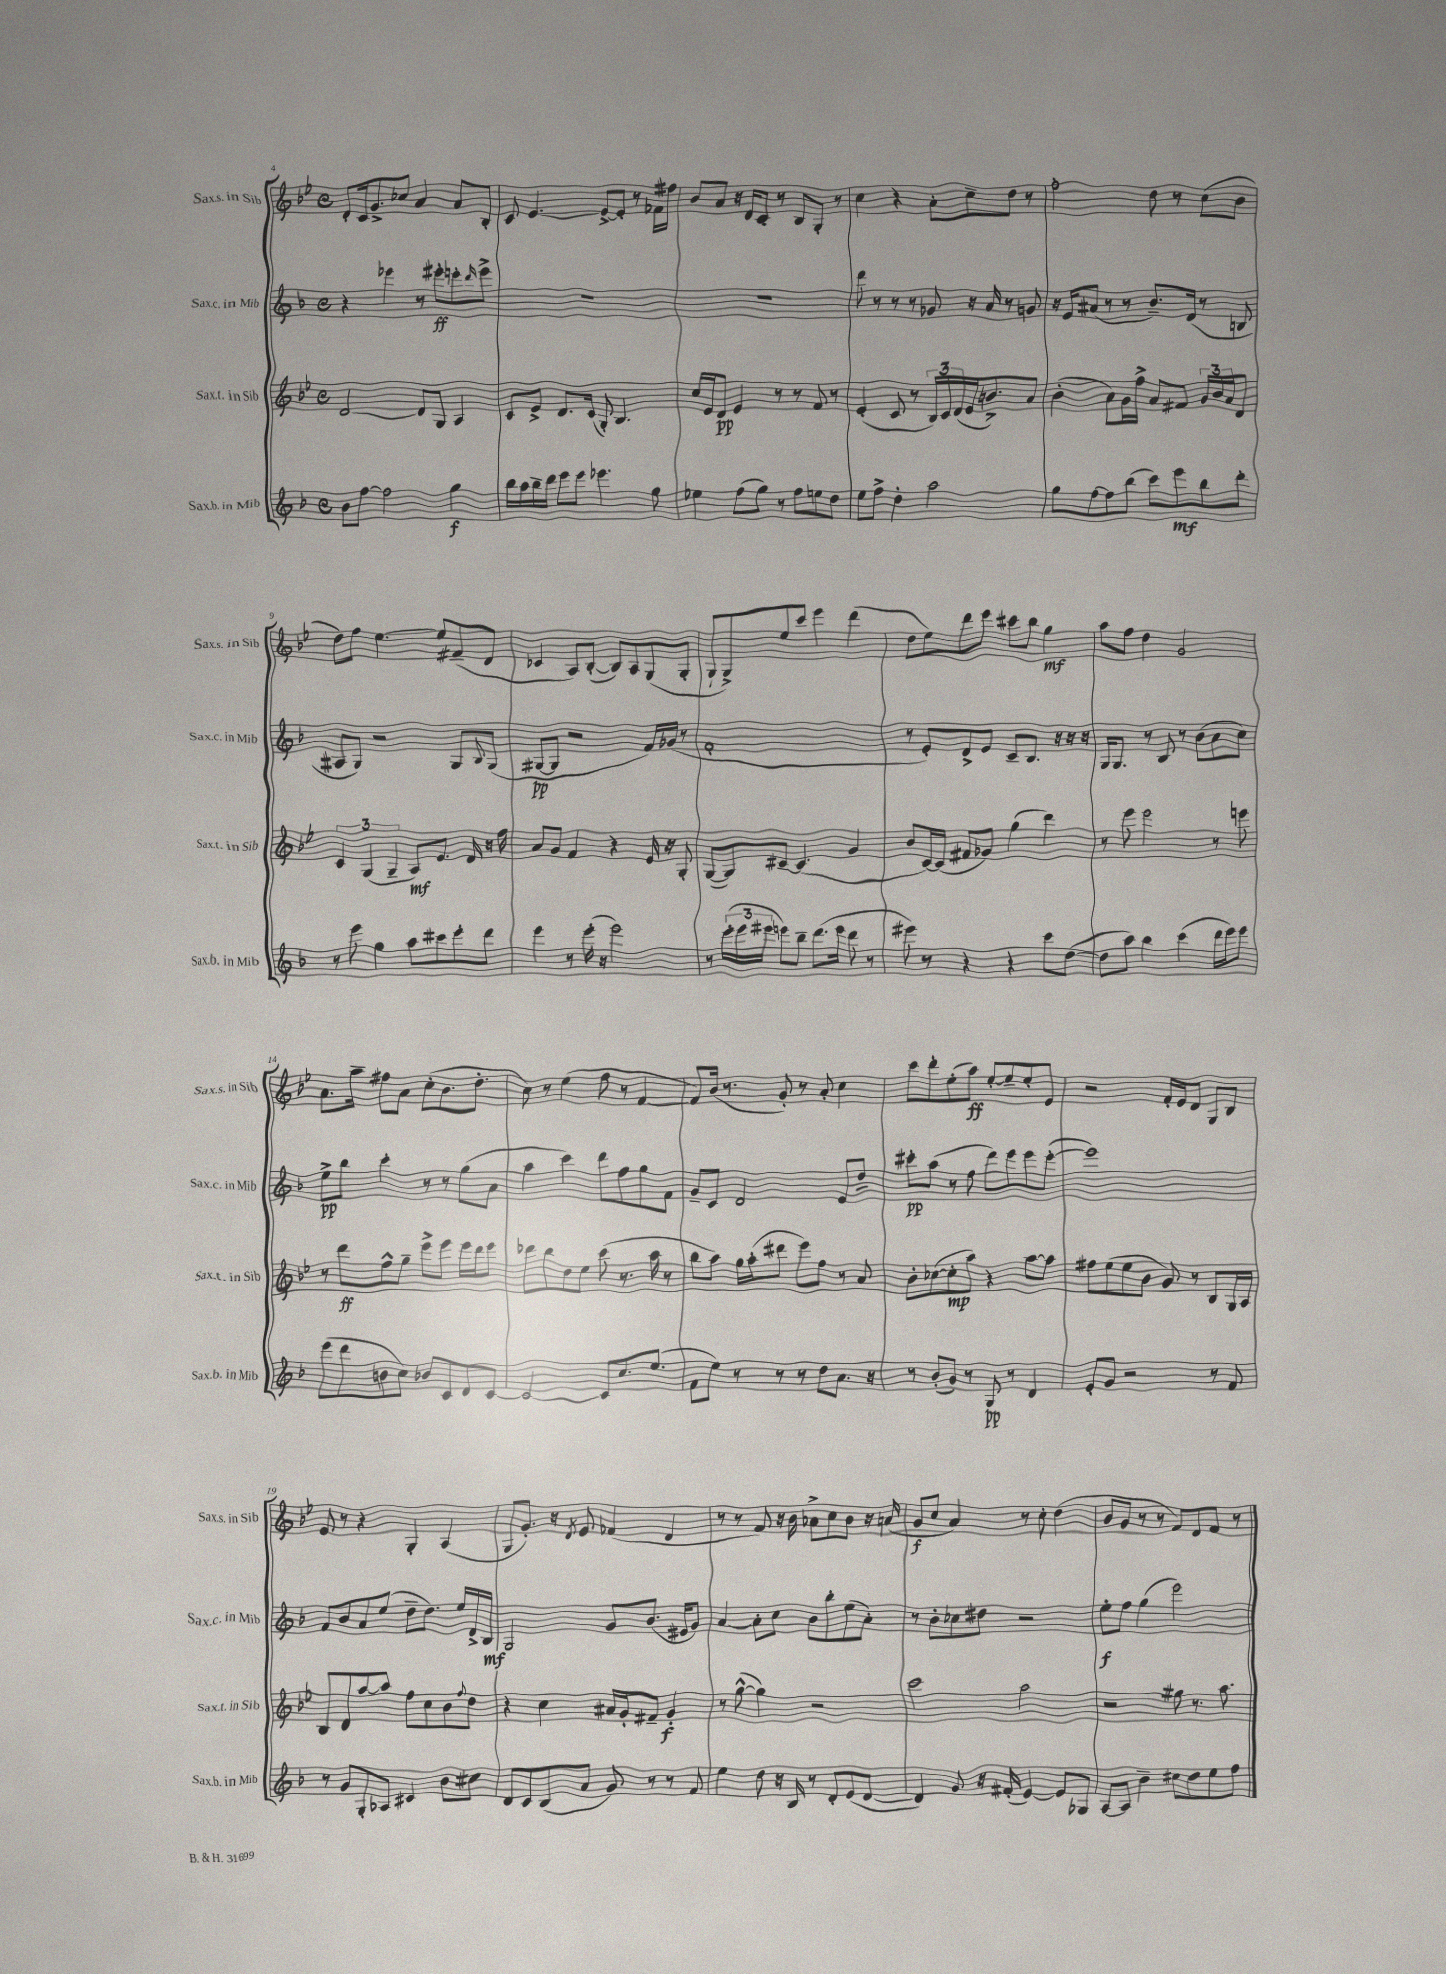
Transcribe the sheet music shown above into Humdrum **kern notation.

**kern	**kern	**kern	**kern
*staff4	*staff3	*staff2	*staff1
*clefG2	*clefG2	*clefG2	*clefG2
*k[b-]	*k[b-e-]	*k[b-]	*k[b-e-]
*M4/4	*M4/4	*M4/4	*M4/4
*met(c)	*met(c)	*met(c)	*met(c)
8b-	[2d	4r	8d'
[8ff	.	.	16c
.	.	.	8.g^
2ff]	.	4eee-	.
.	.	.	8cc-
.	8d]	8r	4a
.	8G	8eee#'	.
4gg	4A	8eee'	8a
.	.	16qqddd	.
.	.	8eee^	8B-'
=	=	=	=
16bb-	8c	1r	8c
16aa	.	.	.
16bb-~	8e-^	.	[4.e-
16ddd	.	.	.
8eee	8.d	.	.
8eee	.	.	.
.	(16c	.	.
4.eee-	8G')	.	8e-^_
.	4.B-	.	8e-']
.	.	.	8r
8gg	.	.	16f-
.	.	.	16ff#
=	=	=	=
4ee-	16cc	1r	8b-
.	16e-	.	.
.	8d	.	8a
(8ff	4e-	.	16r
.	.	.	16d
8gg)	.	.	8c'
8r	8r	.	8r
8ff	8r	.	8B-
8ee	8f	.	8G'
8dd	8r	.	8r
=	=	=	=
8ee	(4e-'	8ddd	4cc
8ff^	.	8r	.
4dd'	8c	8r	4r
.	8r	8r	.
2aa	24B-)	8g-	8a'
.	24c	.	.
.	(24d	.	.
.	16e-	16r	8cc~
.	8.b^)	16a	.
.	.	8r	8dd
.	8a	8g	8r
=	=	=	=
8gg	(4b-'	16r	2ff'
.	.	16e	.
[8ff	.	(8a#	.
8ff]	8a)	8r	.
(8bb-	16g	8r	.
.	16ff^	.	.
8ccc)	8a	8.b-~)	8dd
8eee	8f#	.	8r
.	.	(16d	.
8bb-	24g	8r	(8cc
.	24b-	.	.
.	24a	.	.
8ddd'	8d	8B	8b-
=	=	=	=
8r	6c	8A#	8dd)
8eee	.	8G)	8ff
.	(6G	.	.
4gg	.	2r	[4.ee-
.	6G~	.	.
8aa	8A)	.	.
8ccc#	8.e-	.	8ee-]
8eee'	.	8G	(8f#~
.	16d	.	.
.	.	8qqB-	.
8ddd	16r	(8G	8d
.	16ff	.	.
=	=	=	=
4eee	8a	[8G#	4c-
.	8g	8G#]	.
8r	4f	2r	8A)
(16eee'	.	.	([8B-'
16r	.	.	.
2eee)	4r	.	8B-])
.	.	.	8A
.	16e-	16f)	(8G
.	16r	(16g-	.
.	8G'	8r	8G'
=	=	=	=
8r	([8G	1f'	8G`
(24eee'	8G])	.	8G^)
24eee	.	.	.
24eee#	.	.	.
8eee)	[8c#~	.	8ee-
8bb-~	(4.c#]	.	8ccc
(8.ddd	.	.	4eee-
16eee	.	.	.
8ddd	4g	.	(4ddd
8r	.	.	.
=	=	=	=
8eee#)	8b-	8r	8dd
8r	[16c)	8e')	8ee-)
.	(16c]	.	.
4r	8f#	8d^	8ddd
.	8g-)	8e	8eee-
4r	(4gg	8c~	8ccc#
.	.	8.B-	8bb-
8ccc	4ddd)	.	4gg
.	.	16r	.
([8dd	.	16r	.
.	.	16r	.
=	=	=	=
8dd]	8r	16G	8aa
.	.	8.G	.
8aa)	8eee-	.	8ff
4bb-	2eee-	8r	4dd
.	.	8B-	.
(4ccc	.	8r	2g
.	.	(8b-	.
16ddd	8r	8a	.
16eee)	.	.	.
8eee	8eee	8cc)	.
=	=	=	=
(8eee	8r	8ee^	8.a
8ddd	8ddd	8bb-	.
.	.	.	16aa~
8b	8ff^^	4ccc'	8ff#
8cc)	8gg~	.	8a
8b-	8eee-^	8r	(8cc'
8c	8eee-	8r	8.b-
8d	16eee-	(8gg	.
.	16ddd	.	8.dd'
[8c	8eee-	8a	.
=	=	=	=
2c_	8ddd-	4aa	8cc)
.	8bb-	.	8r
.	8dd	4ccc)	(4ee-
.	8ee-	.	.
8c]	(8ccc	8ddd	8ff
8.cc	8.r	8ff	8r
.	.	8gg	[4f
(8.ee	16aa	.	.
.	8r	8f	.
=	=	=	=
8f	8bb-	8g~	8f])
8ee)	8aa)	8c	(16b-
.	.	.	8.r
8r	16gg	2d	.
.	(16aa'	.	.
8r	8ddd#	.	8g')
8r	8eee-)	.	8r
8dd	8ff	.	8a'
8.a	8r	8e	4cc
.	8a	8dd~	.
16r	.	.	.
=	=	=	=
8r	8b-'	8ccc#'	8ccc
(8b-'	([8cc-	(8aa	8ddd'
8g)	8cc-']	8r	(8ee-'
8r	8aa)	8ff	8aa)
8G	4r	8ddd)	[8ee-'
8r	.	8eee	8ee-~]
4d	[8aa	8eee	8ee-'
.	8aa]	([8eee'	8e-
=	=	=	=
8e'	8ff#	1eee])	2r
8g	(8ee-	.	.
2r	8ee-	.	.
.	8b-	.	.
.	8g)	.	16f'
.	.	.	16e-
.	8r	.	8d
8r	8B-	.	8G
8f	16G	.	8B-
.	16A	.	.
=	=	=	=
8r	8B-	8f	8e-
8g	8d	8b-	8r
8G'	[8aa	8a	4r
8A-	8aa]	(8ee	.
4c#	8ff	8dd~	4G'
.	8cc	8.dd)	.
8b-	8b-	.	(4A
.	.	16ee	.
.	8qqff	.	.
8cc#	8dd	16d^	.
.	.	16B-	.
=	=	=	=
8d	4r	2G	8G
8c	.	.	8.g')
(8B-	4cc	.	.
.	.	.	16r
.	.	.	8qd
8a	.	.	8e-
8g)	16a#	8g	(4f-
.	16g'	.	.
8r	8f#~	(8.b-	.
8r	4g'	.	4d
.	.	16e#	.
8f	.	8g)	.
=	=	=	=
4ee	8r	[4a	8r
.	([8gg^^	.	8r
8dd	4gg])	8a']	8f)
16r	.	8cc	16r
16B-	.	.	16b-
8r	2r	8b-	8a-^
8d'	.	8bb-'	8cc
(8e	.	(8ee	8b-
[8d	.	8a')	16r
.	.	.	(16a
=	=	=	=
4d])	2ccc	8r	8g
.	.	8b-'	8cc
8g	.	8cc-	4a)
16r	.	8dd#	.
(16f#'	.	.	.
[4e)	2aa	2r	8r
.	.	.	8cc'
8e]	.	.	(4dd
8G-	.	.	.
=	=	=	=
[8A	2r	8ee'	8b-
8A]	.	8ff	8g
4b-~	.	(4gg	8r
.	.	.	8r
8cc#	8gg#	2eee)	8f)
8dd	8.r	.	8d
8ee	.	.	8f
.	8.aa	.	.
8ff	.	.	8r
==	==	==	==
*-	*-	*-	*-
